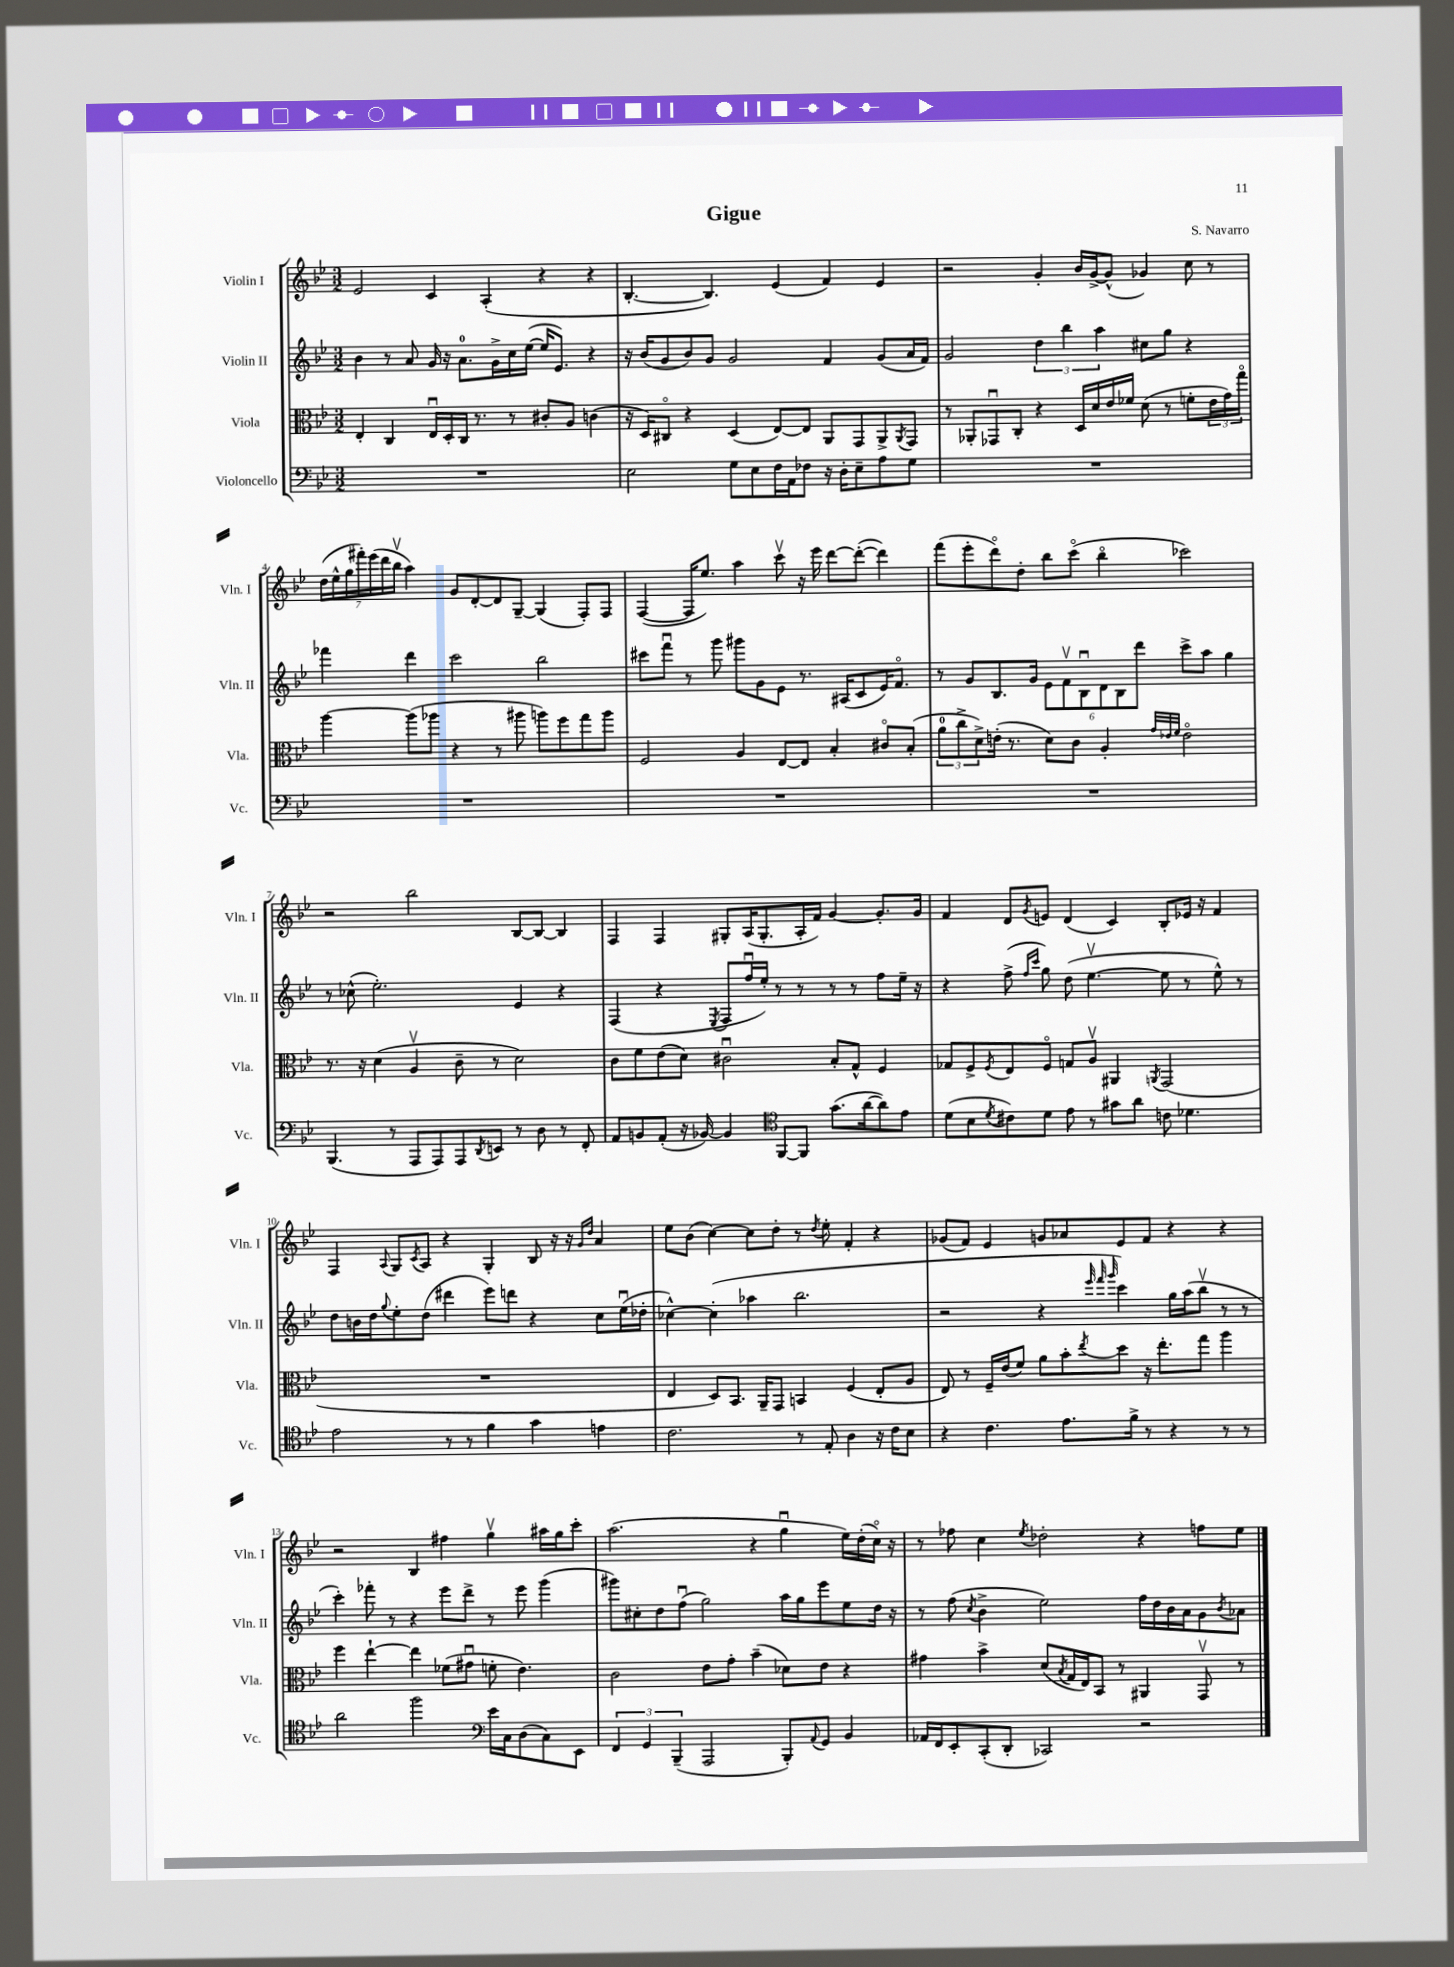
\header { title = "Gigue" composer = "S. Navarro" }
<<
\new StaffGroup <<
\new Staff = "s0" \with { instrumentName = "Violin I" shortInstrumentName = "Vln. I" } {
    \clef treble \key bes \major \numericTimeSignature \time 3/2
    ees'2 c'4 a4-.( r4 r4 |
    bes4.~-. bes4.) ees'4( f'4) ees'4 |
    r2 g'4-. bes'16 g'16~-> g'8-^( ges'4) c''8 r8 |
    \tuplet 7/4 { d''16( ees''16-^ g''16 fis'''16-.) ees'''16( d'''16 bes''16\upbow } a''4) g'8 d'8~-. d'8 g8~-- g4( f8-.) f8 |
    f4~( f16 ees''8.) a''4 c'''8\upbow r16 ees'''16 d'''8~ d'''8~-.( d'''4) |
    f'''8( ees'''8-. d'''8\flageolet) d''8-. bes''8 c'''8\flageolet( bes''4\flageolet ces'''2) |
    r2 bes''2 bes8~ bes8~ bes4 |
    f4 f4 gis8-. a16( gis8.-. a16-. f'16) g'4~ g'8.-. g'16 |
    f'4 d'8 \acciaccatura { g'8 } e'8 d'4( c'4) bes8-. ees'16 r16 f'4 |
    f4 \appoggiatura { a8 } g8 \acciaccatura { c'8 } a8 r4 g4-. bes8 r16 r16 \grace { g'16 d''16 } a'4 |
    ees''8 bes'8( c''4~) c''8 d''8-. r8 \acciaccatura { d''8 } ees''8-. f'4-. r4 |
    ges'8( f'8) ees'4 g'8 aes'8 ees'8 f'8 r4 r4 |
    r2 bes4 fis''4 g''4\upbow ais''16 g''16 c'''8-. |
    a''2.( r4 g''4\downbow ees''16) d''16-.( c''16\flageolet) r16 |
    r8 fes''8 c''4 \acciaccatura { ees''8 } des''2-. r4 f''8 ees''8 \bar "|." |
}
\new Staff = "s1" \with { instrumentName = "Violin II" shortInstrumentName = "Vln. II" } {
    \clef treble \key bes \major \numericTimeSignature \time 3/2
    bes'4 r8 a'8 g'16 r16 a'8.-0 g'16-> c''16 ees''16~( ees''16 ees'8.) r4 |
    r16 bes'16( g'8 bes'8) g'8 g'2 f'4 g'8( a'16 f'16) |
    g'2 \tuplet 3/2 { d''4 bes''4 a''4 } cis''8 g''8 r4 |
    fes'''4 d'''4 c'''2 bes''2 |
    cis'''8 f'''8\downbow r8 g'''8 gis'''8 g'8 ees'8 r8. ais16( c'8 ees'16) f'8.\flageolet |
    r8 g'8 bes8. g'16 \tuplet 6/4 { ees'8 f'8\upbow bes8\downbow d'8 bes8 d'''8 } c'''8-> a''8 g''4 |
    r8 ces''8-^( ees''2.-.) ees'4 r4 |
    f4( r4 \acciaccatura { ees8 } f8 f''16\downbow ees''16-.) r8 r8 r8 r8 f''8 ees''16-- r16 |
    r4 f''8->( \grace { f''16 c'''16 } g''8) d''8( ees''4.~\upbow ees''8 r8 ees''8-^) r8 |
    d''8 b'16 d''16 \appoggiatura { g''8 } ees''8-. d''8( dis'''4 ees'''8) d'''8 r4 c''8 ees''16\downbow( des''16-. |
    ces''4~-^) ces''4-.( aes''4 bes''2. |
    r2 r4 \grace { ees'''32 f'''32 g'''32 } c'''4) g''16 a''16( bes''8\upbow r8 r8 |
    c'''4-.) fes'''8-. r8 r4 ees'''8 d'''8-> r8 ees'''8 g'''4( |
    gis'''8) cis''8-. d''8 f''8\downbow( g''2) a''16 g''16 ees'''8 ees''8 d''16 r16 |
    r8 f''8( \acciaccatura { c''8 } bes'4-> ees''2) f''16 d''16 bes'16 a'16 g'8 \acciaccatura { bes'8 } aes'8 \bar "|." |
}
\new Staff = "s2" \with { instrumentName = "Viola" shortInstrumentName = "Vla." } {
    \clef alto \key bes \major \numericTimeSignature \time 3/2
    ees4-. c4 ees16\downbow d16-. c16 r8. r8 cis'8-. a8 c'4( |
    r16 d16) cis8\flageolet r4 d4( ees8~) ees8 a,8 g,8 a,8-> \acciaccatura { a,8 } g,8 |
    r8 aes,8-. ges,8\downbow c8-. r4 d16 d'16 ees'16 fes'16 d'8( r8 f'8-. \tuplet 3/2 { ees'16 g'16) g''16\flageolet } |
    a''4~ a''8( aes''8 r4 r8 ais''8 a''8) f''8 g''8 a''8 |
    f2 a4 ees8~ ees8 bes4-. cis'8\flageolet bes8-.( |
    \tuplet 3/2 { a'8-0 c''8-> d'8->) } e'16-.( r8. d'8) c'8 a4-. \grace { g'32 ees'32 f'32 } ees'2\flageolet |
    r8. r16 d'4( a4\upbow c'8-- r8 d'2) |
    c'8 f'8 ees'8( d'8) cis'2\downbow bes8-. g8-^ f4 |
    ges8 f8-> \acciaccatura { f8 } ees8 f8\flageolet g8 a8\upbow ais,4 \acciaccatura { a,8 } g,2( |
    R1. |
    ees4 d8) bes,8. a,16-- g,8 b,4 f4( ees8-. a8 |
    ees8) r8 f16-- ees'16( f'8) a'8 bes'8-. \acciaccatura { ees''8 } d''8 r16 ees''8.-. g''8 a''4 |
    f''4 ees''4~-! ees''4 fes'8( gis'8\downbow f'8-. ees'4.) |
    c'2 ees'8 g'8-. bes'4--( des'8) ees'8 r4 |
    gis'4 bes'4-> d'8( \acciaccatura { bes8 } g16 ees16) bes,8 r8 ais,4 g,8\upbow r8 \bar "|." |
}
\new Staff = "s3" \with { instrumentName = "Violoncello" shortInstrumentName = "Vc." } {
    \clef bass \key bes \major \numericTimeSignature \time 3/2
    R1. |
    ees2 g8 ees8 f16 a,16 fes8 r16 d16-. ees8-- a8 g8 |
    R1. |
    R1. |
    R1. |
    R1. |
    bes,,4.( r8 a,,8 a,,8) a,,8 \acciaccatura { d,8 } e,8 r8 d8 r8 f,8-. |
    a,8 b,8 a,8-.( r16 bes,16~) bes,4 \clef tenor f,8~ f,8 g'8.( a'16~ a'8) ees'8 |
    d'8( bes8 \acciaccatura { d'8 } cis'8) d'8 ees'8 r8 gis'8 a'8 c'8 des'4. |
    ees'2 r8 r8 f'4 g'4 e'4 |
    c'2. r8 ees8-. a4 r16 c'16 bes8 |
    r4 c'4. ees'8. f'16-> r8 r4 r8 r8 |
    a'2 f''2 \clef bass ees'16 c16 d8( c8) ees,8 |
    \tuplet 3/2 { f,4 g,4 bes,,4--( } a,,2 bes,,8-.) \appoggiatura { a,8 } g,8 bes,4 |
    aes,16 f,16 ees,8-. c,8-.( d,8-. ces,2) r2 \bar "|." |
}
>>
>>
